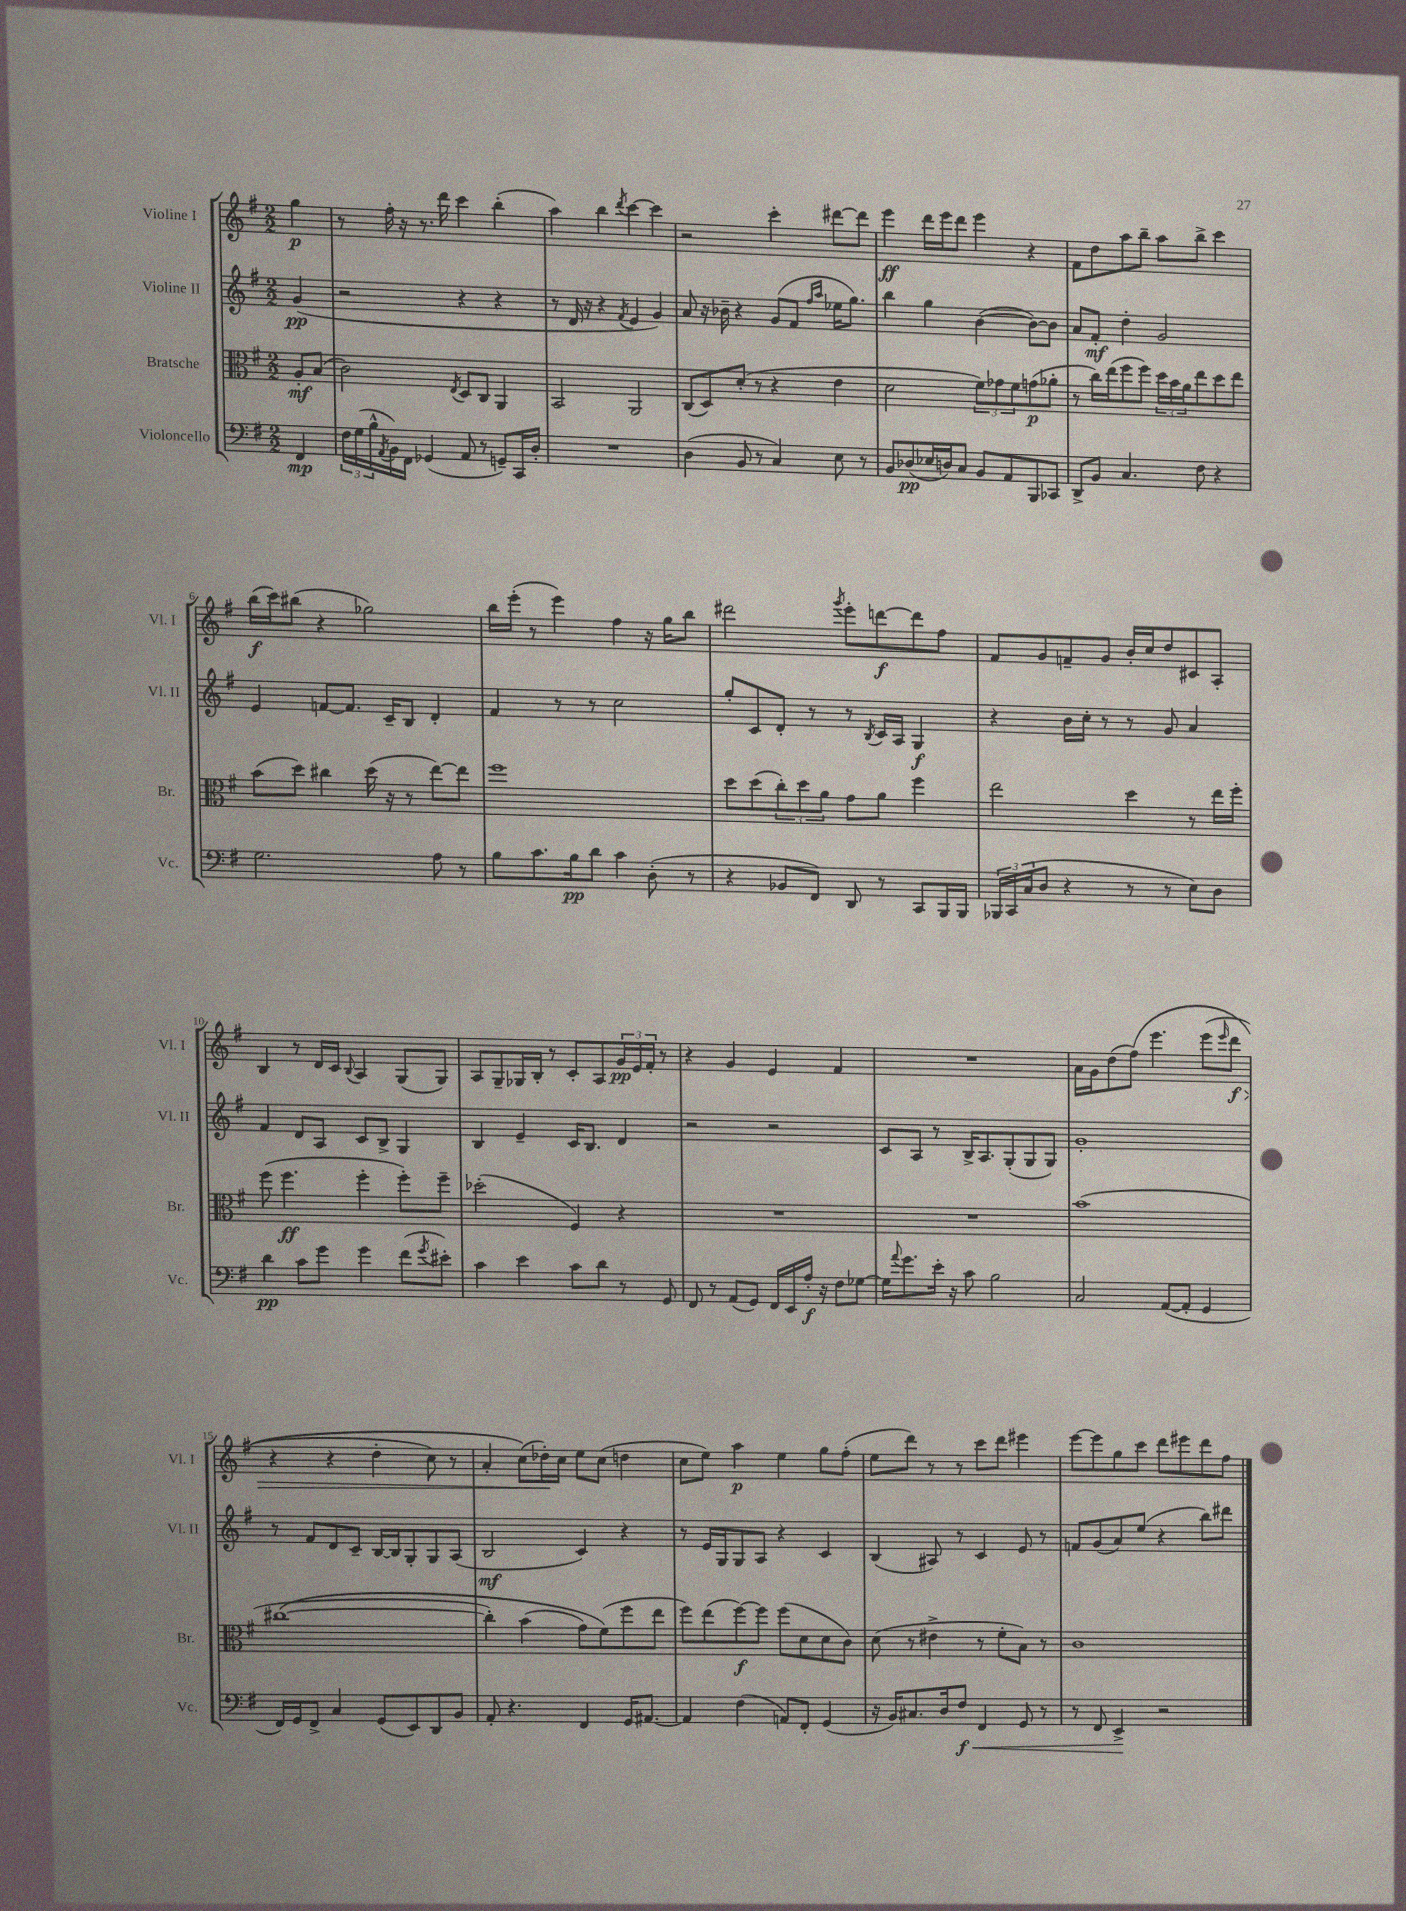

**kern	**kern	**kern	**kern
*staff4	*staff3	*staff2	*staff1
*clefF4	*clefC3	*clefG2	*clefG2
*k[f#]	*k[f#]	*k[f#]	*k[f#]
*M2/2	*M2/2	*M2/2	*M2/2
4FF#	8A'	(4g	4gg
.	(8B	.	.
=	=	=	=
24F#	2c)	2r	8r
(24G	.	.	.
24B^^	.	.	.
8qAA	.	.	.
16BB)	.	.	16ff#'
16FF#	.	.	16r
(4GG-	.	.	8.r
.	.	.	16ddd
.	8qE	.	.
8AA	8D	4r	4ccc
8r	8C	.	.
8GG~)	4AA	4r	(4bb'
16CC	.	.	.
16D'	.	.	.
=	=	=	=
1r	2BB	8r	4aa)
.	.	16d	.
.	.	16r	.
.	.	4r	4bb
.	.	8qf#	8qddd
.	2AA	4e	[4ccc
.	.	4g)	4ccc]
=	=	=	=
(4D	(8C	8a	2r
.	8D)	16r	.
.	.	16b-~	.
8BB	(8d'	4r	.
8r	8r	.	.
4C)	4r	(8g	4ccc'
.	.	8f#	.
.	.	16qqff#	.
.	.	16qqaa	.
8E	4e	16ee-	[8ddd#
.	.	8.gg)	.
8r	.	.	8ddd#]
=	=	=	=
8BB	2d	4bb	4eee
(8D-	.	.	.
16E-	.	4gg	16ddd
16D)	.	.	16eee
8C	.	.	8ddd
8BB	12f#)	([4b	4eee
.	12g-	.	.
8AA	.	.	.
.	12f#	.	.
8BBB	(8g	8b_)	4r
8CC-	8a-'	8b]	.
=	=	=	=
8DD^	8r	8a	8f#
8BB	16cc)	8f#'	8dd
.	(16ee	.	.
4.C	8ff#	4dd'	8aa
.	8ff#)	.	8bb~
.	24dd	2g	8aa
.	24b	.	.
.	24a	.	.
8F#	8ee	.	8bb^
4r	8dd	.	4ccc
.	8ee	.	.
=	=	=	=
2.G	(8b	4e	(16bb
.	.	.	16ccc)
.	8dd)	.	(8bb#
.	4cc#	[8f	4r
.	.	8.f]	.
.	(16dd	.	2gg-)
.	16r	16c~	.
.	8r	8B	.
8A	[8ee)	4d'	.
8r	8ee]	.	.
=	=	=	=
8B	1ff#	4f#	16bb
.	.	.	(16eee'
8.c	.	.	8r
.	.	8r	4eee)
16B	.	.	.
8d	.	8r	.
4c	.	2cc	4ff#
(8D'	.	.	16r
.	.	.	16gg
8r	.	.	8bb
=	=	=	=
4r	8dd	8gg'	2ddd#
.	(8dd	8c	.
8BB-	12cc')	8d'	.
.	12dd	.	.
8FF#)	.	8r	.
.	12a	.	.
.	.	.	8qggg
8DD	8g	8r	8eee'
.	.	8qB	.
8r	8a	16c	[8ddd
.	.	16A	.
8CC	4ff#	4G	8ddd]
16BBB	.	.	8ff#
16BBB	.	.	.
=	=	=	=
24BBB-	2ee	4r	8f#
24CC	.	.	.
(24C	.	.	.
8D	.	.	8g
4r	.	16b	8f~
.	.	16cc'	.
.	.	8r	8g
8r	4dd	8r	16b'
.	.	.	16cc
8r	.	8g	8dd
8E)	8r	4a	8c#
8D	16ee	.	8A'
.	16ff#'	.	.
=	=	=	=
4d	(8ff#	4f#	4B
.	4.ff#	.	.
8c	.	8d	8r
8g	.	8A	16d
.	.	.	16c
.	.	.	8qqB
4g	4ff#'	8c	4A
.	.	8B^	.
(8f#	8ff#')	4G	(8G
8qg	.	.	.
8e#')	8ff#~	.	8G)
=	=	=	=
4c	(2dd-'	4B	8A
.	.	.	8G~
4e	.	4e~	16G-
.	.	.	16B'
.	.	.	8r
8c	4F#)	16c	8c'
.	.	8.B	.
8d	.	.	8A
8r	4r	4d	24g
.	.	.	24e
.	.	.	24f#'
8GG	.	.	8r
=	=	=	=
8FF#	1r	2r	4r
8r	.	.	.
(8AA	.	.	4g
8GG)	.	.	.
16FF#	.	2r	4e
16EE	.	.	.
16A'	.	.	.
16r	.	.	.
8F#	.	.	4f#
[8G-	.	.	.
=	=	=	=
16G-]	1r	8c	1r
8qqa	.	.	.
8.g	.	.	.
.	.	8A	.
16e'	.	8r	.
16r	.	.	.
8c	.	16B^	.
.	.	8.A	.
2B	.	.	.
.	.	(8G'	.
.	.	8G	.
.	.	8G)	.
=	=	=	=
2C	(1b	1g'	16a
.	.	.	16g
.	.	.	(8dd
.	.	.	&(8ff#)
.	.	.	4.eee
([8AA	.	.	.
8AA']	.	.	.
4GG	.	.	(8eee
.	.	.	16qqeee
.	.	.	8ddd
=	=	=	=
16FF#)	&([1cc#	8r	4r
16GG	.	.	.
8FF#^	.	8f#	.
4C	.	8d	4r
.	.	8c~	.
(8GG	.	[16B	4dd'
.	.	16B]	.
8EE)	.	8G'	.
8DD	.	8G	8cc)
8BB	.	(8A	8r
=	=	=	=
8AA'	4cc#'])	2B	4a'
4.r	.	.	.
.	(4b	.	(8cc&)
.	.	.	16dd-')
.	.	.	16cc
4FF#	8g)	4c)	8ee
.	(8f#&)	.	(8cc
16GG	8ff#	4r	4dd
[8.AA#	.	.	.
.	8ee	.	.
=	=	=	=
4AA#]	8ff#)	8r	8cc
.	(8ee	16e	8ee)
.	.	16G	.
(4F#	[8ff#)	8G	4aa
.	8ff#]	8A	.
8AA)	(8ff#	4r	4ee
8FF#'	8d	.	.
(4GG	8d	4c	8gg
.	8c)	.	(8ff#'
=	=	=	=
16r	(8d	(4B	8ee
16BB)	.	.	.
8.C#	8r	.	8ddd)
.	4e#^	8A#)	8r
16D	.	.	.
8F#	.	8r	8r
4FF#	8r	4c	8ccc
.	8f#'	.	8ddd
8GG	8B)	8e	4eee#
8r	8r	8r	.
=	=	=	=
8r	1c	8f	[8eee
8FF#	.	(8g	8eee]
4EE^	.	8a)	8gg
.	.	(8ee	8ccc
2r	.	4r	8ddd
.	.	.	8eee#
.	.	8bb)	8ddd
.	.	8ddd#	8ff#
==	==	==	==
*-	*-	*-	*-
